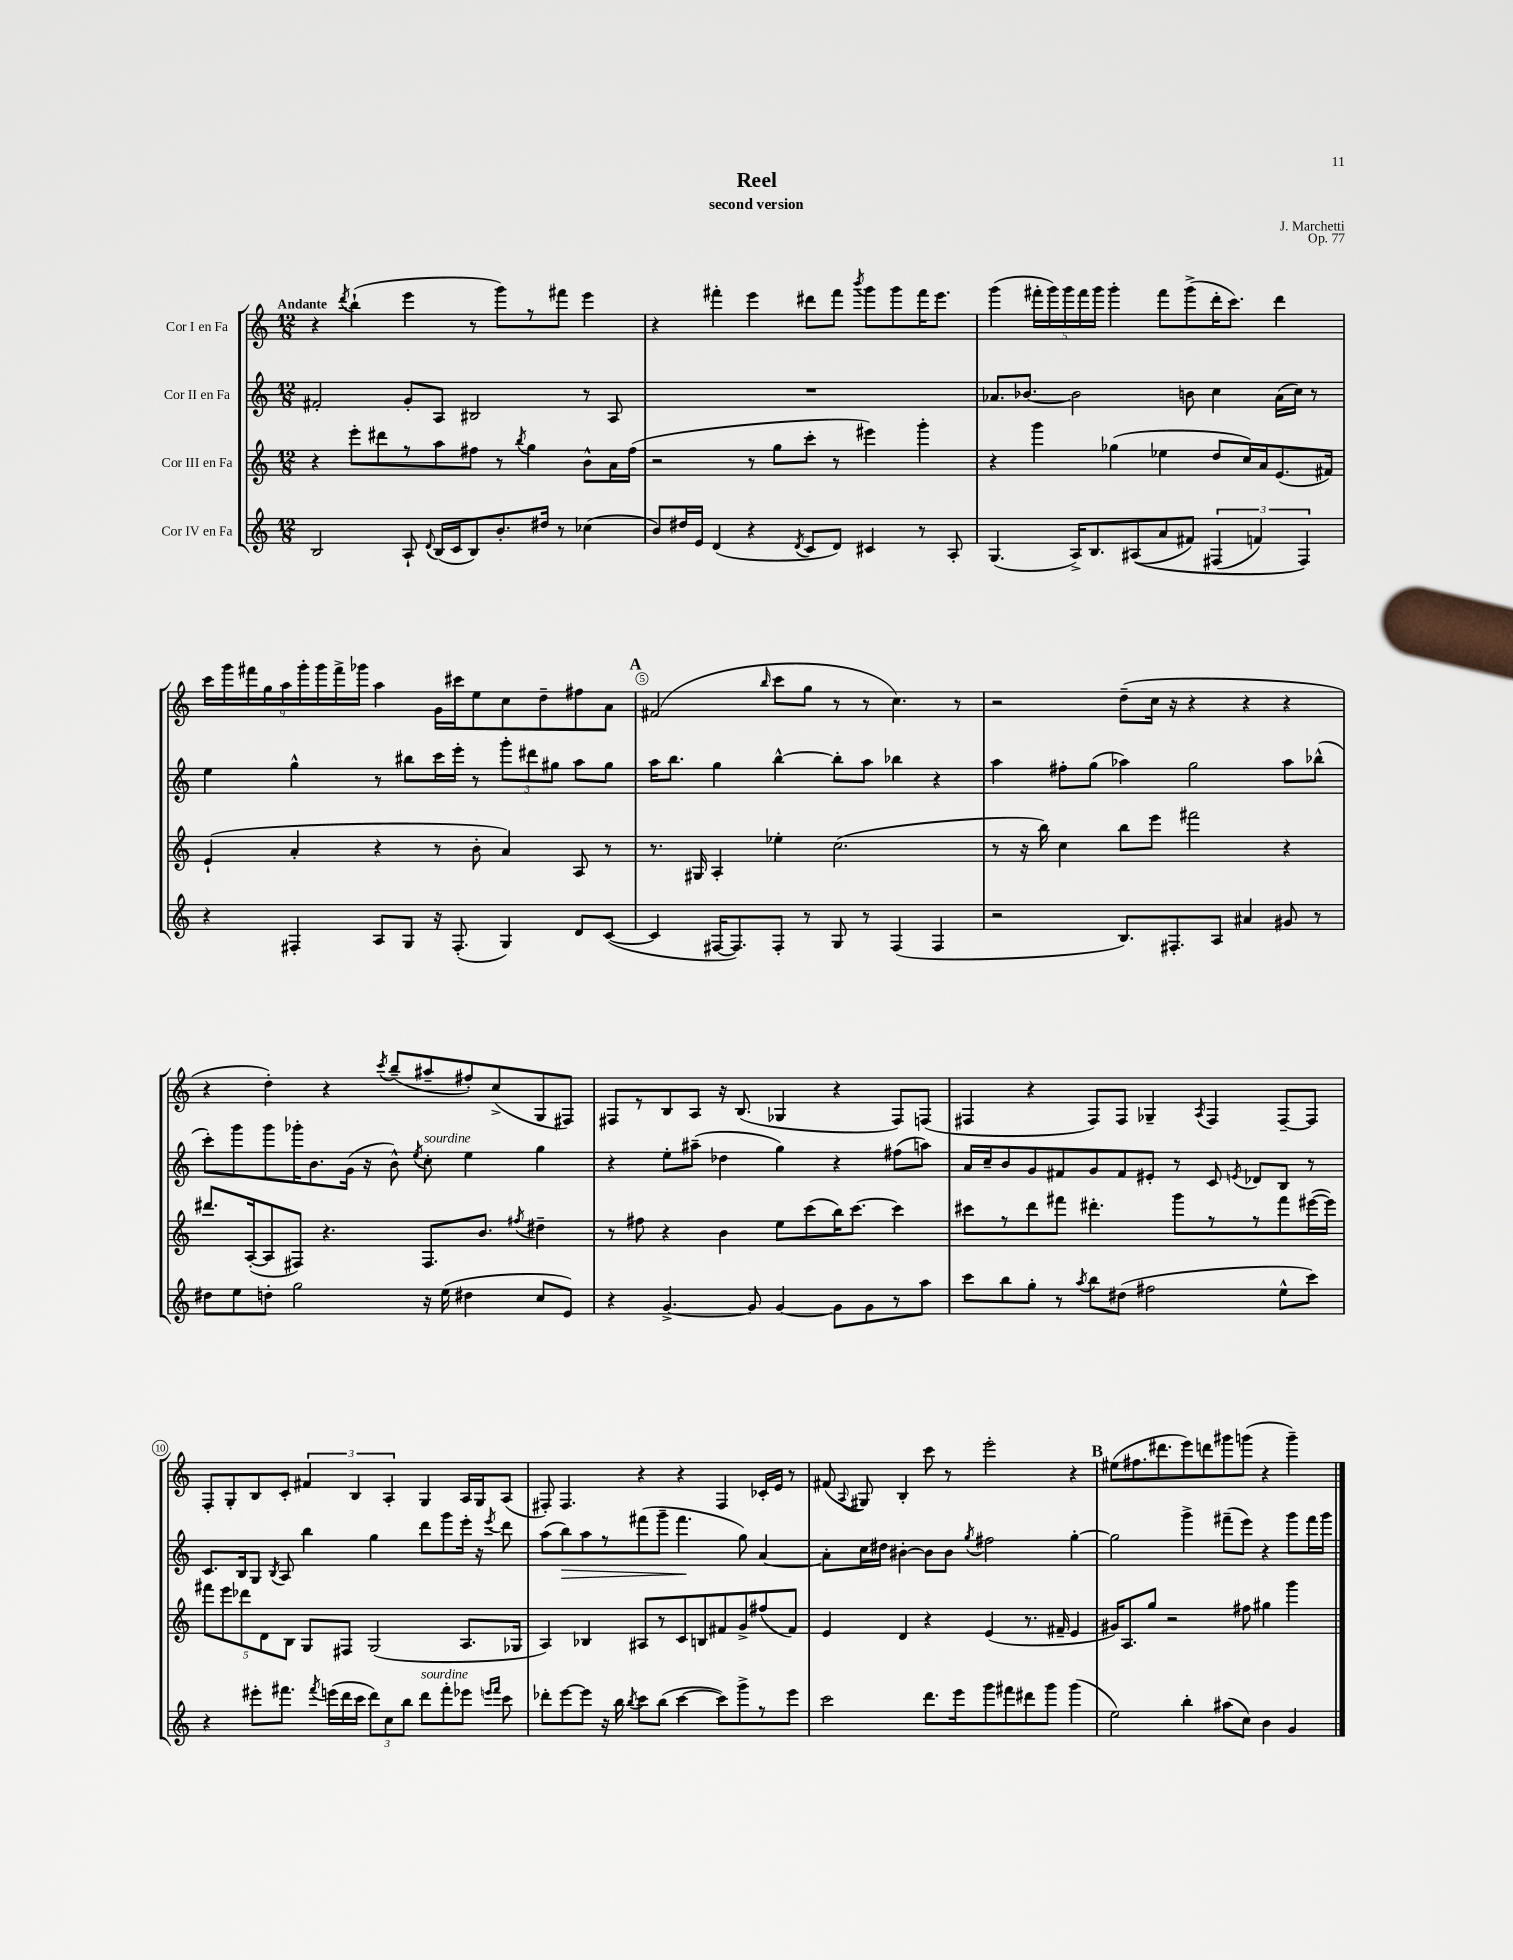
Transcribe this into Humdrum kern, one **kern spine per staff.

**kern	**kern	**kern	**kern
*staff4	*staff3	*staff2	*staff1
*clefG2	*clefG2	*clefG2	*clefG2
*k[]	*k[]	*k[]	*k[]
*M12/8	*M12/8	*M12/8	*M12/8
2B	4r	2f#'	4r
.	.	.	8qddd
.	8eee'	.	(4bb`
.	8ddd#	.	.
8A`	8r	8g'	4eee
8qqd	.	.	.
(16B	8aa	8A	.
16c	.	.	.
8B)	8ff#	2B#	8r
8.b'	8r	.	8ggg)
.	8qbb	.	.
.	4gg	.	8r
16dd#	.	.	.
8r	.	.	8fff#
(4cc-	8b^^	8r	4eee
.	16a	8A	.
.	(16ff#	.	.
=	=	=	=
8b)	2r	1.r	4r
16dd#	.	.	.
16e	.	.	.
(4d	.	.	4fff#'
4r	8r	.	4eee
.	8gg	.	.
8qd	.	.	.
8c	8ccc'	.	8ddd#
8d)	8r	.	8fff#
.	.	.	8qbbb
4c#	4eee#)	.	8ggg
.	.	.	8ggg
8r	4ggg'	.	16fff#
.	.	.	8.eee
8A'	.	.	.
=	=	=	=
(4.G	4r	8.a-	(4ggg
.	.	[8.b-	.
.	4ggg	.	20fff#'
.	.	.	20ggg)
.	.	.	20ggg
16A^)	.	2b-]	.
.	.	.	20fff#
8.B	.	.	.
.	.	.	20ggg
.	(4gg-	.	4ggg'
&((8A#	.	.	.
8a	4ee-	.	8fff#
8f#)	.	8b	(8ggg^
(6F#	8dd	4cc	16ddd'
.	.	.	8.ccc)
.	16cc)	.	.
6f)	.	.	.
.	16a	.	.
.	(8.e	(16a-	4ddd
.	.	16cc)	.
6F#&)	.	.	.
.	.	8r	.
.	16f#)	.	.
=	=	=	=
4r	(4e`	4ee	18ccc
.	.	.	18ggg
.	.	.	18fff#
.	.	.	18gg
.	.	.	18aa
4F#'	4a'	4gg^^	.
.	.	.	18ggg'
.	.	.	18ggg
.	.	.	18fff#^
.	.	.	18ggg-
8A	4r	8r	4aa
8G	.	8bb#	.
16r	8r	16ccc	16g
(8.F#'	.	16eee'	16ccc#
.	8b'	8r	8ee
4G)	4a)	12ggg'	8cc
.	.	12ddd#	.
.	.	.	8dd~
.	.	12gg#	.
8d	8A	8aa	8ff#
([8c	8r	8gg#	8a
=	=	=	=
4c]	8.r	16aa	(2f#
.	.	8.bb	.
.	16G#	.	.
[16F#	4A'	4gg	.
8.F#])	.	.	.
.	.	.	16qqbb
8F#'	4ee-'	[4bb^^	8ccc
8r	.	.	8gg
8G	(2.cc	8bb']	8r
8r	.	8aa	8r
(4F#	.	4bb-	4.cc)
4F#	.	4r	.
.	.	.	8r
=	=	=	=
2r	8r	4aa	2r
.	16r	.	.
.	16bb)	.	.
.	4cc	8ff#'	.
.	.	(8gg	.
8.B)	8bb	4aa-)	(8dd~
.	8eee	.	16cc
8.F#'	.	.	16r
.	2fff#	2gg	4r
8A	.	.	.
4a#	.	.	4r
8g#	4r	8aa-	4r
8r	.	(8bb-^^	.
=	=	=	=
8dd#	8.ddd#	8ccc')	4r
8ee	.	8ggg	.
.	([16A'	.	.
8dd'	8A]	8ggg	4dd')
2gg	8F#)	16ggg-'	.
.	.	8.b	.
.	4.r	.	4r
.	.	(16g	.
.	.	16r	.
.	.	.	8qccc
.	.	8b^^)	(8bb~
.	.	8qee	.
16r	8.F#	8cc'	8aa#~
(16ee	.	.	.
4dd#	.	4ee	8ff#')
.	8.b	.	.
.	.	.	(8cc^
.	8qff#	.	.
8cc	4dd#~	4gg	8G
8e)	.	.	8F#)
=	=	=	=
4r	8r	4r	8F#
.	8ff#	.	8r
[4.g^	4r	8ee'	8B
.	.	(8aa#~	8A
.	4b	4dd-	16r
.	.	.	(8.B
8g]	.	.	.
[4g	8ee	4gg)	4G-
.	(8ccc	.	.
8g]	16bb)	4r	4r
.	[8.ccc	.	.
8g	.	.	.
8r	4ccc]	(8ff#	8F#)
8aa	.	8aa)	(8F
=	=	=	=
8ccc	8ccc#	16a	4F#
.	.	16cc~	.
8bb	8r	8b	.
8gg'	8ddd	8g	4r
8r	8fff#	8f#	.
8qaa	.	.	.
8bb	4.ddd#'	8g	8F#)
(8dd#	.	8f#	8F#
2ff#	.	8e#'	4G-~
.	8ggg	8r	.
.	.	.	8qA
.	8r	8c	4F#
.	.	8qe	.
.	8r	8d-	.
8ee^^	8fff#	8B	[8F#~
8ccc)	([16eee#	8r	8F#]
.	16eee#])	.	.
=	=	=	=
4r	10fff#	8.c	8F'
.	10eee	.	.
.	.	.	8G'
.	.	16B	.
.	10ddd-	.	.
8eee#'	.	8G	8B
.	10d	.	.
.	.	8qB	.
8.fff#	.	8A	8c'
.	10B	.	.
.	8G	4bb	6f#
8qfff#	.	.	.
(16eee	.	.	.
16ddd	8F#	.	.
.	.	.	6B
16ccc	.	.	.
12ddd)	(2G	4gg	.
12cc	.	.	6A'
12bb	.	.	.
8ddd	.	8ddd	4G
8fff#'	.	8ggg	.
8eee-	8.A	16eee'	16A
.	.	16r	16G
16qqeee	.	.	.
16qqfff#	.	8qeee	.
8ccc	.	8ddd	(8A
.	16G-	.	.
=	=	=	=
8ddd-'	4A)	(8aa	8F#')
[8eee	.	8bb)	4.F#
8eee]	4B-	8aa	.
16r	.	8r	.
16bb	.	.	.
8qbb	.	.	.
8ccc	8A#	(8fff#	4r
(8bb	8r	8ggg~	.
[4ccc	8c	4.fff#	4r
.	8B	.	.
8ccc])	8f#	.	4F#
8ggg^	8g^	8gg)	.
8r	(8ff#	[4a	16c-'
.	.	.	16e
8eee	8f#)	.	8r
=	=	=	=
2ccc	4e	8a']	(8f#
.	.	.	8qqA
.	.	16cc	8G#)
.	.	16dd#	.
.	4d	[4b#'	4B'
8.ddd	4r	8b#]	8ccc
.	.	8b#	8r
16eee	.	.	.
.	.	8qgg	.
8ggg	(4e	2ff#	2eee'
8fff#	.	.	.
8ddd#	8.r	.	.
8ggg	.	.	.
.	16f#~	.	.
(4ggg	4e	[4gg'	4r
=	=	=	=
2ee)	16g#)	2gg]	(8ee#
.	8.A	.	.
.	.	.	8.ff#
.	8gg	.	.
.	.	.	8.ddd#
.	2r	.	.
4bb'	.	4ggg^	8eee)
.	.	.	8ddd
(8aa#	.	(8fff#~	8ggg#
8cc)	8ff#	8eee)	(8ggg
4b	4gg#	4r	4r
4g	4ggg	8ggg	4ggg~)
.	.	16fff#	.
.	.	16ggg	.
==	==	==	==
*-	*-	*-	*-
